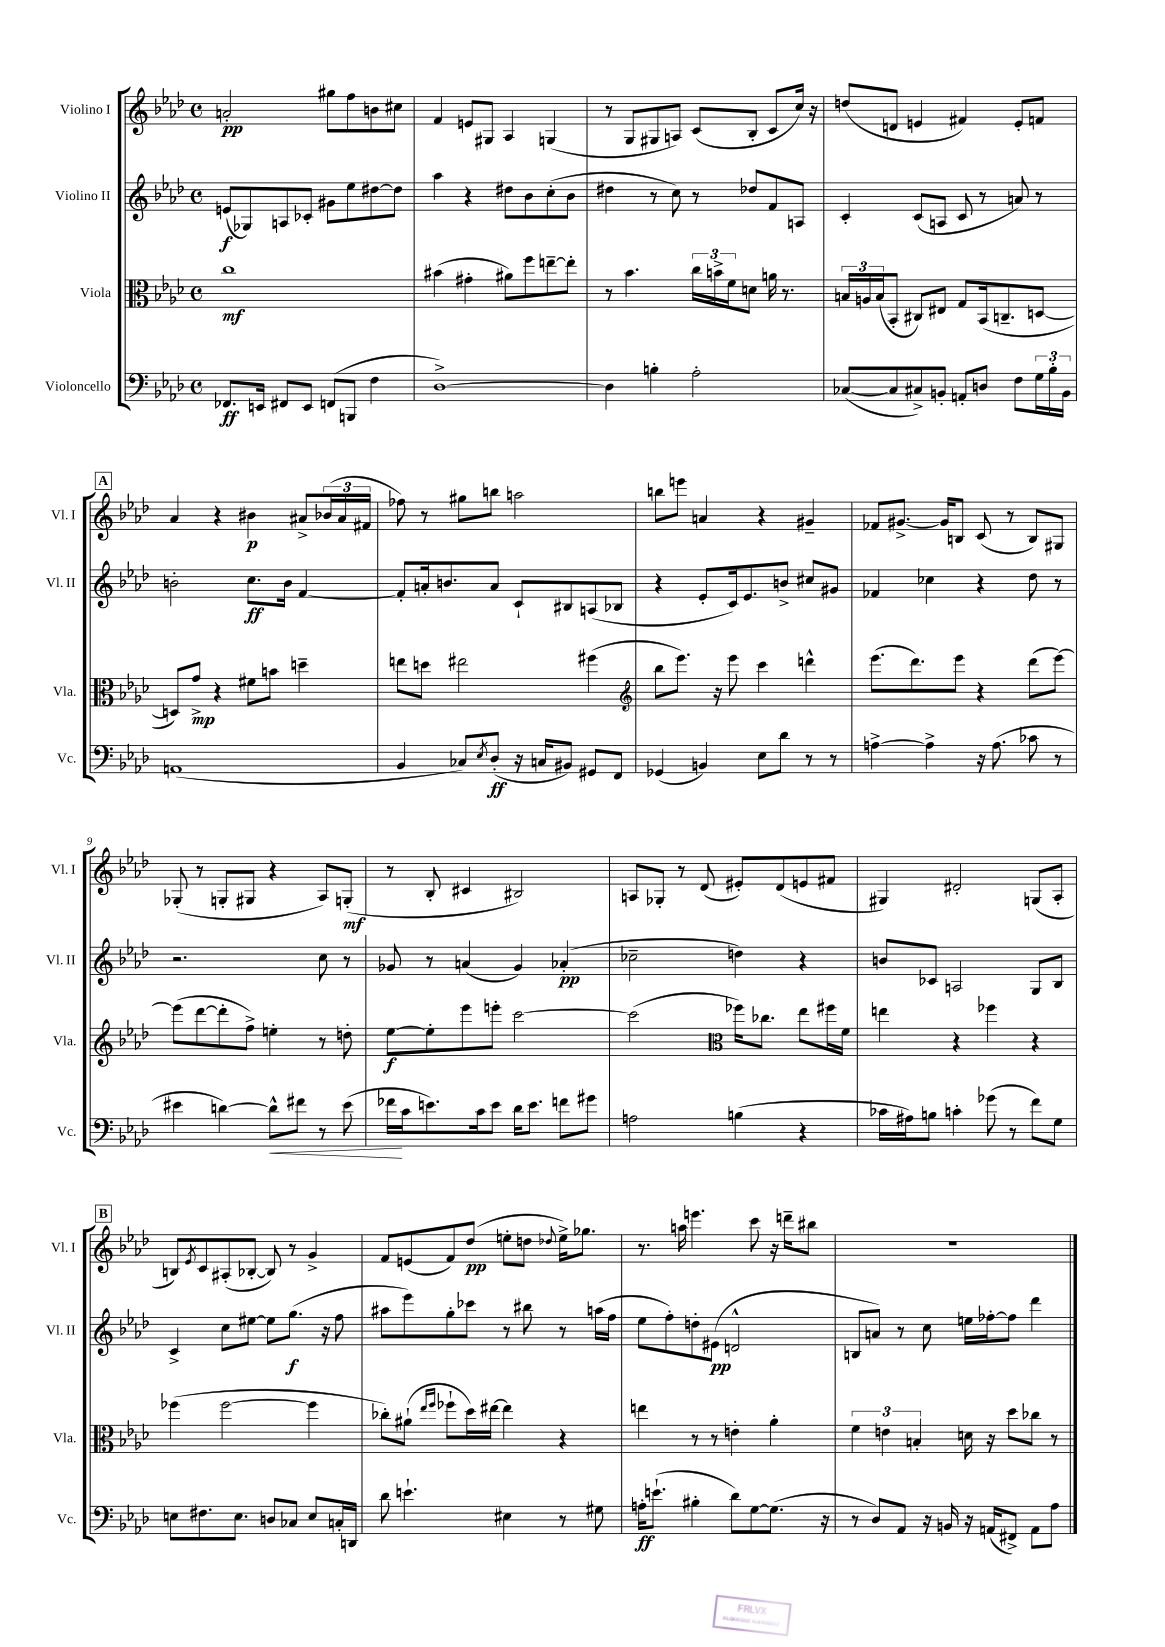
<<
\new StaffGroup <<
\new Staff = "s0" \with { instrumentName = "Violino I" shortInstrumentName = "Vl. I" } {
    \clef treble \key aes \major \defaultTimeSignature \time 4/4
    a'2-.\pp gis''8 f''8 b'8 cis''8 |
    f'4 e'8 gis8 aes4 g4( |
    r8 g8 gis8 a8) c'8( bes8-. c'8 c''16) r16 |
    d''8( d'8 e'4 fis'4) e'8-. f'8 |
    \mark \markup { \box "A" } aes'4 r4 bis'4\p ais'8-> \tuplet 3/2 { bes'16( ais'16 fis'16 } |
    fes''8) r8 gis''8 b''8 a''2 |
    b''8 e'''8 a'4 r4 gis'4-- |
    fes'8 gis'8.~-> gis'16 b8 c'8( r8 b8) gis8 |
    ges8-.( r8 g8-. gis8 r4 aes8) g8-.\mf( |
    r8 bes8-. cis'4 bis2) |
    a8 ges8-. r8 des'8( eis'8-.) des'8( e'8 fis'8 |
    gis4) dis'2-. g8( aes8-. |
    \mark \markup { \box "B" } b8) \acciaccatura { ees'8 } c'8 ais8-.( bes8~-. bes8) r8 g'4-> |
    f'8 e'8( f'8) des''8\pp( e''8-. d''8 \appoggiatura { des''8 } e''16->) ges''8. |
    r8. a''16 e'''4. c'''8 r16 d'''16-- bis''8 |
    R1 \bar "|." |
}
\new Staff = "s1" \with { instrumentName = "Violino II" shortInstrumentName = "Vl. II" } {
    \clef treble \key aes \major \defaultTimeSignature \time 4/4
    e'8\f( ges8) a8 ces'8-. gis'8 ees''8 dis''8~ dis''8 |
    aes''4 r4 dis''8 bes'8 c''8-.( bes'8 |
    dis''4 r8 c''8) r8 des''8 f'8 a8 |
    c'4-. c'8( a8 c'8 r8 a'8) r8 |
    \mark \markup { \box "A" } b'2-. c''8.\ff b'16 f'4~ |
    f'8-. a'16-. b'8. a'8 c'8-! bis8 a8( bes8 |
    r4 ees'8-. c'16) ees'8. b'8-> cis''8 gis'8 |
    fes'4 ces''4 r4 des''8 r8 |
    r2. c''8 r8 |
    ges'8 r8 a'4( ges'4) aes'4-.\pp( |
    ces''2-- d''4) r4 |
    b'8 ces'8 a2 g8 bes8 |
    \mark \markup { \box "B" } c'4-> c''8 eis''8~ eis''8 g''8.\f( r16 f''8 |
    ais''8 ees'''8) g''8-. ces'''8 r8 bis''8 r8 a''16( f''16 |
    ees''8 f''8-.) d''8-. eis'8\pp( d'2-^ |
    b8 a'8) r8 c''8 e''16 fes''16~-. fes''8 des'''4 \bar "|." |
}
\new Staff = "s2" \with { instrumentName = "Viola" shortInstrumentName = "Vla." } {
    \clef alto \key aes \major \defaultTimeSignature \time 4/4
    c''1\mf |
    bis'4( gis'4-. ais'8) f''8 e''8~-- e''8-. |
    r8 bes'4. \tuplet 3/2 { c''16 b'16-> f'16 } d'8 a'16 r8. |
    \tuplet 3/2 { b16 a16 b16( } bes,8-. cis8) eis8 g8 bes,16( c8.-- d8~ |
    \mark \markup { \box "A" } d8) g'8->\mp r4 fis'8 b'8 d''4-- |
    e''8 d''8 eis''2 fis''4( |
    \clef treble bes''8 ees'''8.) r16 ees'''8 c'''4 d'''4-^ |
    ees'''8.( des'''8.) ees'''8 r4 des'''8( ees'''8~) |
    ees'''8( des'''8~ des'''8-. f''8->) e''4-. r8 d''8-. |
    ees''8~\f ees''8-. ees'''8 e'''8-. c'''2~ |
    c'''2( \clef alto fes''16) ces''8. ees''8 fis''16 f'16 |
    e''4 r4 fes''4 r4 |
    \mark \markup { \box "B" } fes''4( fes''2~ fes''4 |
    ces''8-.) ais'8-!( \grace { ees''16 f''16 } fes''8-! des''16) eis''16~ eis''4 r4 |
    e''4 r8 r8 e'4-. aes'4-. |
    \tuplet 3/2 { f'4 e'4 b4-. } d'16 r16 des''8 ces''8 r8 \bar "|." |
}
\new Staff = "s3" \with { instrumentName = "Violoncello" shortInstrumentName = "Vc." } {
    \clef bass \key aes \major \defaultTimeSignature \time 4/4
    fes,8.\ff e,16 fis,8 e,8 f,8( b,,8 f4 |
    des1~->) |
    des4 b4-. aes2-. |
    ces8~( ces8 cis8->) b,8-. a,8-. d8 f8 \tuplet 3/2 { g16 bes16-. b,16 } |
    \mark \markup { \box "A" } a,1( |
    bes,4 ces8) \acciaccatura { ees8 } des8-.\ff( r16 c16 bis,8) gis,8 f,8 |
    ges,4( b,4) ees8 des'8 r8 r8 |
    a4~-> a4-> r16 a8.( ces'8 r8 |
    eis'4 d'4~) d'8-^\< fis'8 r8 eis'8( |
    fes'16\! c'16 e'8.) c'16 e'8 des'16 e'8. f'8 gis'8 |
    a2 b4( r4 |
    ces'16 ais16) b8 c'4-. ges'8( r8 f'8) g8 |
    \mark \markup { \box "B" } e8 fis8. e8. d8 ces8 e8 c16-. d,16 |
    des'8 e'4.-! eis4 r8 gis8 |
    a16-.\ff e'8.-!( bis4-. des'8) g8~ g8.( r16 |
    r8 des8) aes,8 r16 b,16 r16 a,16( fis,8->) a,8 aes8 \bar "|." |
}
>>
>>
